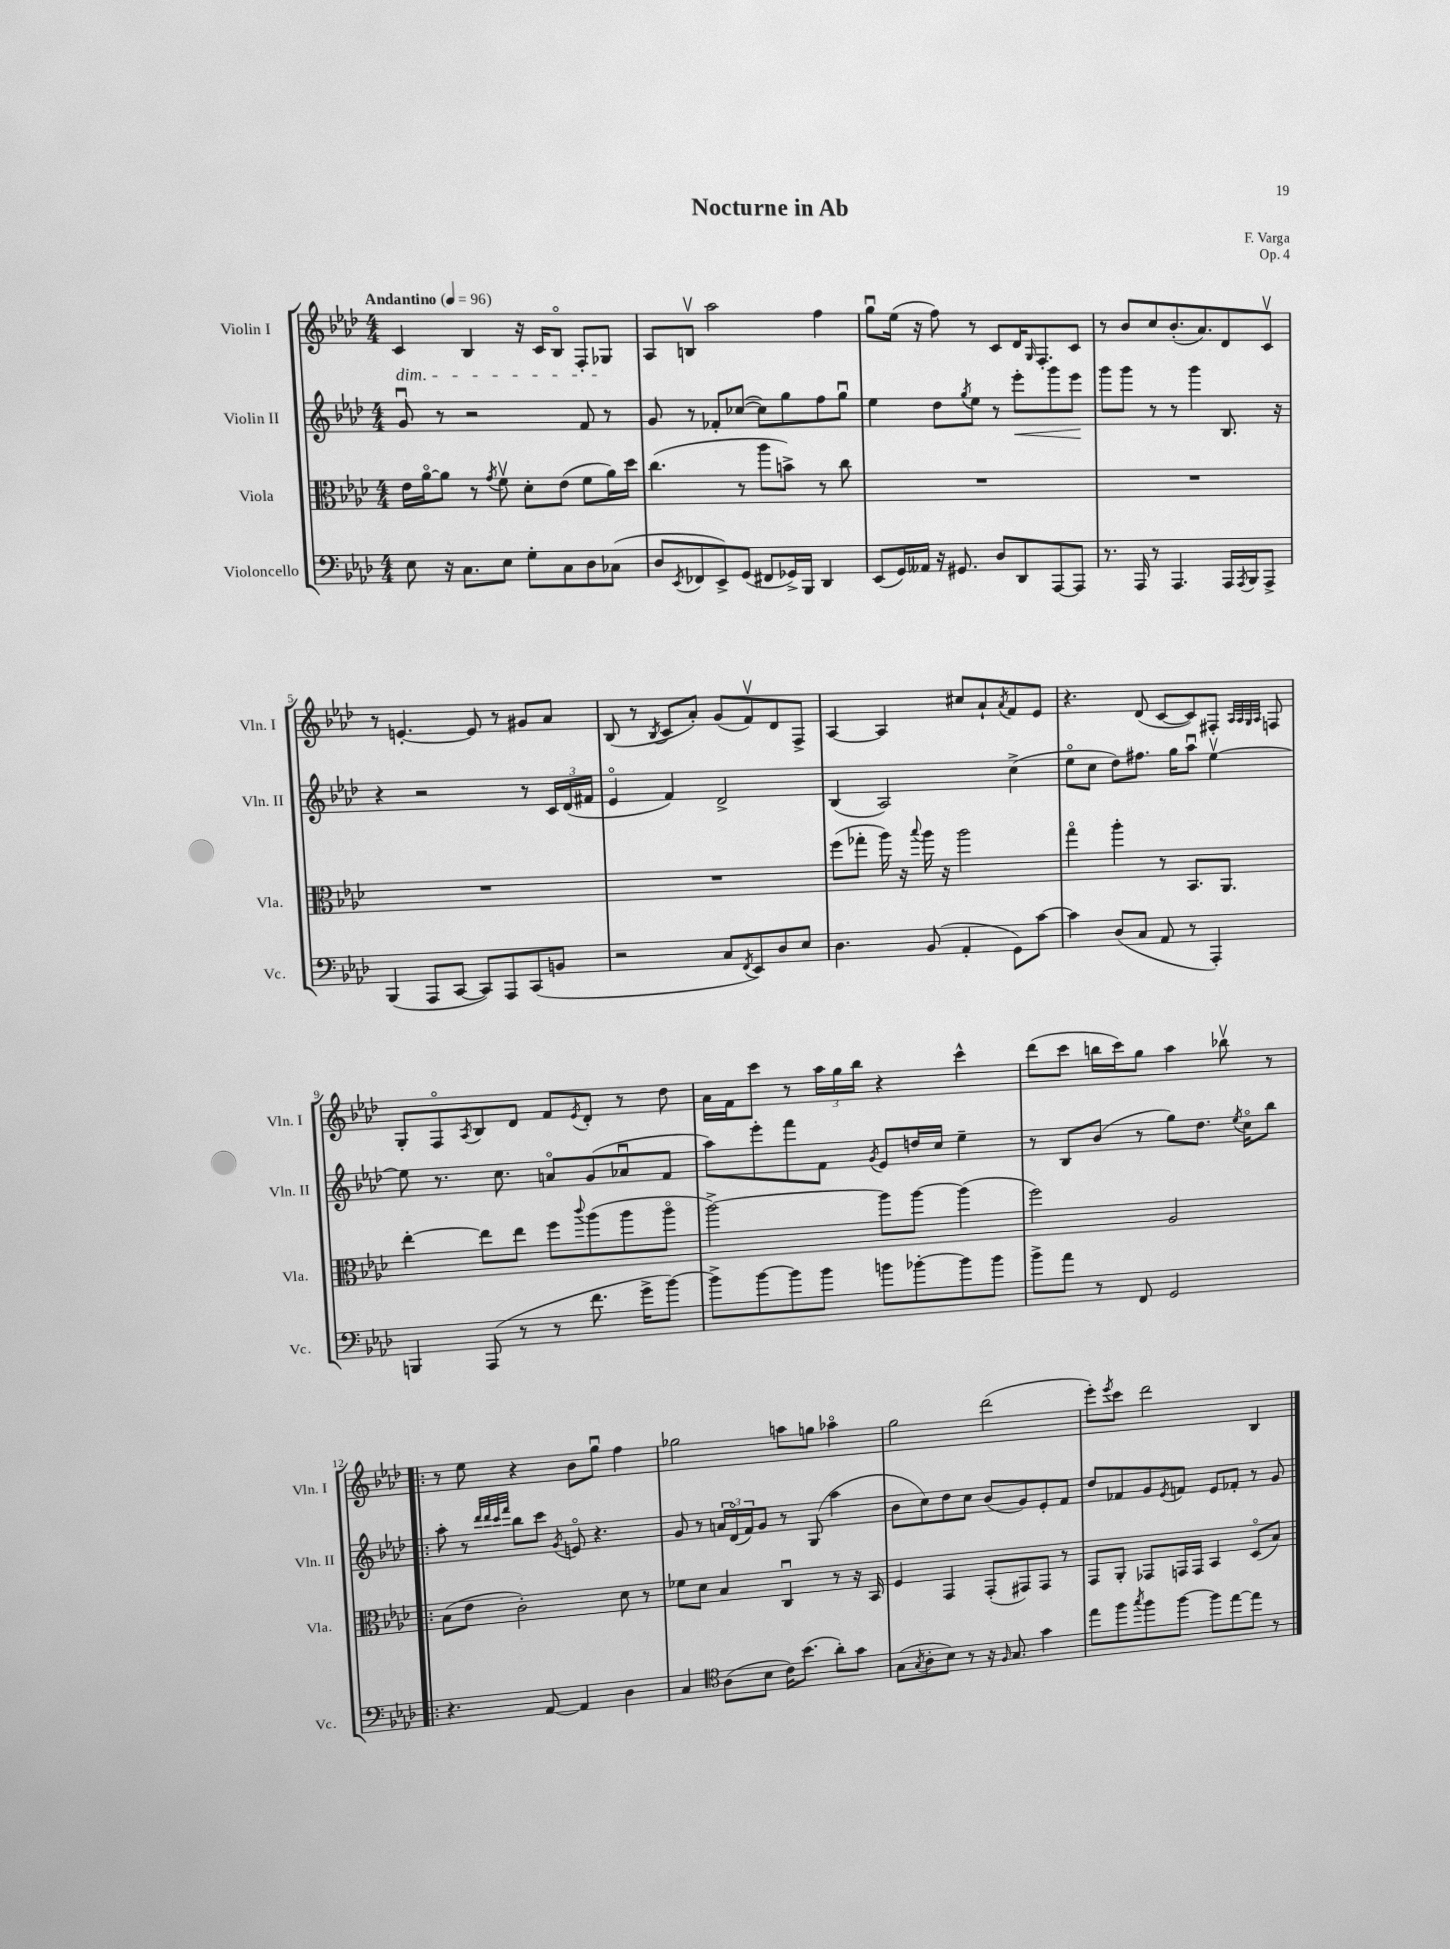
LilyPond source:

\header { title = "Nocturne in Ab" composer = "F. Varga" opus = "Op. 4" }
<<
\new StaffGroup <<
\new Staff = "s0" \with { instrumentName = "Violin I" shortInstrumentName = "Vln. I" } {
    \clef treble \key aes \major \numericTimeSignature \time 4/4 \tempo "Andantino" 4 = 96
    c'4\dim bes4 r16 c'16 bes8\flageolet f8-. ges8\! |
    aes8 b8\upbow aes''2 f''4 |
    g''8\downbow ees''16( r16 f''8) r8 c'8 des'16 \grace { g16 } f8.-. c'8 |
    r8 bes'8 c''8 bes'8.-.( aes'8.) des'8 c'8\upbow |
    r8 e'4.~-. e'8 r8 gis'8 aes'8 |
    bes8( r8 \acciaccatura { bes8 } c'8 aes'8-.) g'8( f'8\upbow) des'8 f8-> |
    aes4~ aes4 cis''8 aes'8-! \acciaccatura { aes'8 } f'8 ees'8 |
    r4. des'8( c'8~ c'8) fis8-. \grace { aes32 aes32 g32 aes32 } f8 |
    g8-. f8\flageolet \acciaccatura { aes8 } bes8 des'8 f'8 \acciaccatura { ees'8 } des'8-. r8 des''8 |
    aes'16 f'16 c'''8 r8 \tuplet 3/2 { aes''16 g''16 bes''16 } r4 c'''4-^ |
    des'''8( c'''8 b''16 c'''16) g''8 aes''4 bes''8\upbow r8 |
    \bar ".|:" r8 ees''8 r4 bes'8 g''8\downbow f''4 |
    ges''2 a''8 g''8 aes''4\flageolet |
    g''2 des'''2( |
    ees'''8-.) \acciaccatura { ees'''8 } c'''8 des'''2 bes4 \bar "|." |
}
\new Staff = "s1" \with { instrumentName = "Violin II" shortInstrumentName = "Vln. II" } {
    \clef treble \key aes \major \numericTimeSignature \time 4/4
    g'8\downbow r8 r2 f'8 r8 |
    g'8 r8 fes'8-. ces''8~( ces''8) g''8 f''8 g''8\downbow |
    ees''4 des''8 \acciaccatura { g''8 } ees''8 r8 ees'''8-.\< g'''8 ees'''8\! |
    g'''8 g'''8 r8 r8 g'''4 bes8. r16 |
    r4 r2 r8 \tuplet 3/2 { c'16 des'16( fis'16 } |
    ees'4\flageolet f'4) des'2-> |
    bes4( aes2) c''4->( |
    ees''8\flageolet c''8 des''8) fis''8. g''16 aes''8\downbow ees''4~\upbow |
    ees''8 r8. c''8. a'8\flageolet g'8( aes'8\downbow f'8 |
    aes''8) ees'''8-. f'''8 f'8 \acciaccatura { g'8 } ees'8 d''16 c''16 ees''4-- |
    r8 bes8 bes'8( r8 g''8) des''8. \acciaccatura { ees''8 } c''16\flageolet bes''8 |
    \bar ".|:" aes''8-. r8 \grace { des'''32 des'''32 c'''32 f'''32 } bes''8 c'''8 \acciaccatura { g'8 } e'8\flageolet r4. |
    g'8 r8 \tuplet 3/2 { a'16 des'16\flageolet( f'16) } g'8 r8 g8( aes''4 |
    bes'8 c''8) des''8 c''8 bes'8( g'8) ees'8-. f'8 |
    des''8 fes'8 g'8 \acciaccatura { ees'8 } f'8 ees'8 fes'8-. r8 g'8 \bar "|." |
}
\new Staff = "s2" \with { instrumentName = "Viola" shortInstrumentName = "Vla." } {
    \clef alto \key aes \major \numericTimeSignature \time 4/4
    ees'16 aes'16~\flageolet aes'8 r8 \acciaccatura { g'8 } f'8\upbow des'8-. ees'8( f'8 aes'16) des''16 |
    c''4.( r8 aes''8 b'8->) r8 c''8 |
    R1 |
    R1 |
    R1 |
    R1 |
    f''8( ges''8-. aes''16) r16 \appoggiatura { bes''8 } aes''16 r16 aes''2 |
    g''4\flageolet aes''4-. r8 bes,8. aes,8. |
    ees''4~-. ees''8 ees''8 f''8 \appoggiatura { c'''8 } aes''8( aes''8 aes''8\flageolet |
    aes''2~->) aes''8 aes''8~ aes''4( |
    f''2) aes2 |
    \bar ".|:" bes8( ees'8 c'2-.) des'8 r8 |
    fes'8 des'8 bes4 c4\downbow r8 r16 bes,16 |
    f4 g,4 g,8-.( gis,8) gis,8 r8 |
    g,8 aes,8-. ges,8 g,16 g,16 bes,4 des8\flageolet( bes8) \bar "|." |
}
\new Staff = "s3" \with { instrumentName = "Violoncello" shortInstrumentName = "Vc." } {
    \clef bass \key aes \major \numericTimeSignature \time 4/4
    ees8 r16 c8. ees8 g8-. c8 des8 ces8( |
    des8 \acciaccatura { ees,8 } fes,8 ees,8->) g,8( fis,8 ges,16->) bes,,16 des,4 |
    ees,8( g,16) aeses,16 r16 gis,8. des8 des,8 aes,,8~ aes,,8 |
    r8. aes,,16 r8 aes,,4. aes,,16 \acciaccatura { aes,,8 } bes,,16 aes,,8-> |
    bes,,4( aes,,8 c,8~ c,8) aes,,8 c,8( b,8 |
    r2 c8 \acciaccatura { f,8 } ees,8) des8 ees8 |
    des4. bes,8( aes,4-. g,8) c'8~ |
    c'4 des8( c8 aes,8 r8 aes,,4-.) |
    b,,4 aes,,8( r8 r8 f'8. g'16-> bes'8~) |
    bes'8-> bes'8~ bes'8 bes'8 b'8 bes'8~-. bes'8 bes'8 |
    bes'8-> aes'8 r8 f,8 g,2 |
    \bar ".|:" r4. aes,8~ aes,4 des4 |
    c4 \clef tenor aes8( bes8 c'16) bes'8.( aes'8-.) g'8 |
    g8( \acciaccatura { g8 } aes8-. bes8) r8 r16 \grace { f16 } g8. g'4 |
    ees''8 f''8 \acciaccatura { g''8 } f''8 f''8~ f''8 ees''8~ ees''8 r8 \bar "|." |
}
>>
>>
